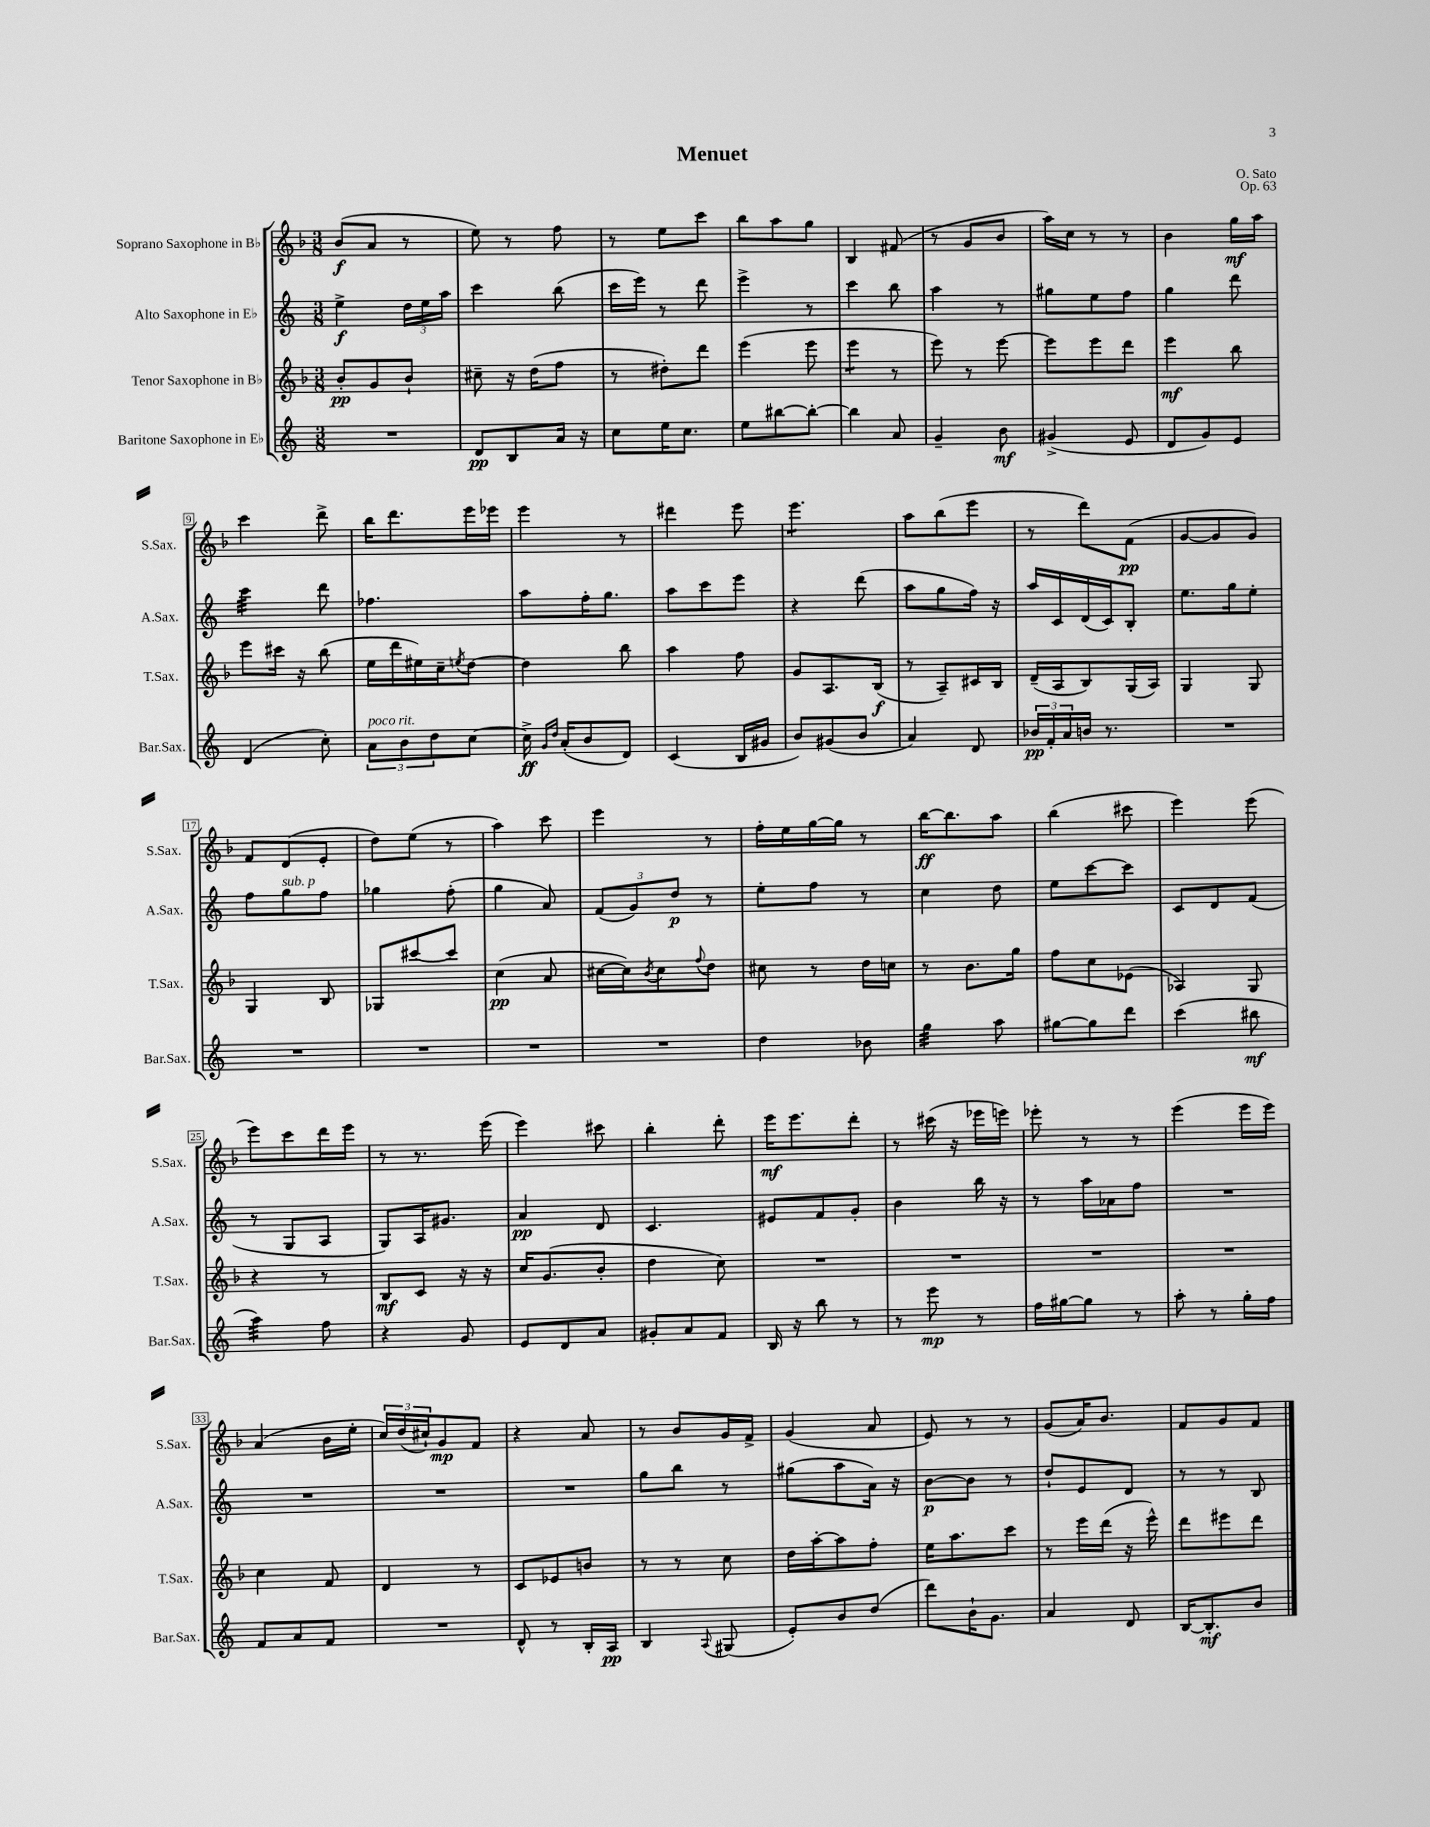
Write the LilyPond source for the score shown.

\header { title = "Menuet" composer = "O. Sato" opus = "Op. 63" }
<<
\new StaffGroup <<
\new Staff = "s0" \with { instrumentName = "Soprano Saxophone in Bb" shortInstrumentName = "S.Sax." } {
    \clef treble \key f \major \numericTimeSignature \time 3/8
    bes'8\f( a'8 r8 |
    e''8) r8 f''8 |
    r8 e''8 c'''8 |
    bes''8 a''8 g''8 |
    bes4 fis'8( |
    r8 g'8 bes'8 |
    a''16) c''16 r8 r8 |
    bes'4 g''16\mf a''16 |
    c'''4 d'''8-> |
    bes''16 d'''8. e'''16 ees'''16 |
    e'''4 r8 |
    dis'''4 e'''8 |
    e'''4.:8 |
    a''8 bes''8( e'''8 |
    r8 d'''8) f'8\pp( |
    g'8~ g'8 g'8) |
    f'8 d'8( e'8-. |
    d''8) e''8( r8 |
    a''4) c'''8 |
    e'''4 r8 |
    f''16-. e''16 g''16~ g''16 r8 |
    bes''16~\ff bes''8. a''8 |
    bes''4( cis'''8 |
    e'''4) e'''8( |
    e'''8) c'''8 d'''16 e'''16 |
    r8 r8. e'''16( |
    e'''4) cis'''8 |
    bes''4-. d'''8-. |
    e'''16\mf e'''8. d'''8-. |
    r8 cis'''16( r16 ees'''16 e'''16) |
    ees'''8-. r8 r8 |
    e'''4( e'''16 e'''16) |
    a'4( bes'16 e''16-. |
    \tuplet 3/2 { c''16) d''16( cis''16-!) } g'8\mp f'8 |
    r4 a'8 |
    r8 bes'8 g'16 f'16-> |
    g'4( a'8 |
    e'8) r8 r8 |
    g'8( a'16) bes'8. |
    f'8 g'8 f'8 \bar "|." |
}
\new Staff = "s1" \with { instrumentName = "Alto Saxophone in Eb" shortInstrumentName = "A.Sax." } {
    \clef treble \key c \major \numericTimeSignature \time 3/8
    e''4->\f \tuplet 3/2 { d''16 e''16 a''16 } |
    c'''4 b''8( |
    c'''16 e'''16) r8 d'''8 |
    e'''4-> r8 |
    c'''4 b''8 |
    a''4 r8 |
    gis''8 e''8 f''8 |
    g''4 d'''8 |
    c'''4:32 d'''8 |
    fes''4. |
    a''8 f''16-. g''8. |
    a''8 c'''8 e'''8 |
    r4 d'''8( |
    a''8 g''8 f''16) r16 |
    a''16 c'16 d'16( c'16) b8-. |
    e''8. g''16 e''8-. |
    f''8 g''8^\markup { \italic "sub. p" } f''8 |
    ges''4 f''8-.( |
    g''4 a'8) |
    \tuplet 3/2 { f'8( g'8) d''8\p } r8 |
    e''8-. f''8 r8 |
    c''4 d''8 |
    e''8 c'''8~ c'''8 |
    c'8 d'8 f'8( |
    r8 g8 a8 |
    g8) a16 gis'8. |
    a'4\pp d'8 |
    c'4. |
    eis'8 f'8 g'8-. |
    b'4 b''16 r16 |
    r8 a''16 aes'16 f''8 |
    R4. |
    R4. |
    R4. |
    R4. |
    g''8 b''8 r8 |
    gis''8( a''8 a'16) r16 |
    b'8~\p b'8 r8 |
    d''8-! e'8 d'8 |
    r8 r8 b8 \bar "|." |
}
\new Staff = "s2" \with { instrumentName = "Tenor Saxophone in Bb" shortInstrumentName = "T.Sax." } {
    \clef treble \key f \major \numericTimeSignature \time 3/8
    bes'8-.\pp g'8 bes'8-! |
    cis''8-- r16 d''16( f''8 |
    r8 dis''8-.) d'''8 |
    e'''4( e'''8 |
    e'''4:8 r8 |
    e'''8) r8 e'''8~ |
    e'''8 e'''8 d'''8 |
    e'''4\mf bes''8 |
    e'''8 cis'''16 r16 bes''8( |
    e''16 d'''16 eis''16) c''16-- \acciaccatura { e''8 } d''8~ |
    d''4 bes''8 |
    a''4 f''8 |
    g'8 a8. bes16\f( |
    r8 a8--) cis'16 bes16 |
    d'16--( a16 bes8) g16( a16) |
    g4 g8 |
    g4 bes8 |
    ges8 cis'''8~ cis'''8 |
    c''4\pp( a'8 |
    cis''16~ cis''16) \acciaccatura { bes'8 } cis''8 \appoggiatura { f''8 } d''8 |
    cis''8 r8 d''16 c''16 |
    r8 bes'8. g''16 |
    f''8 c''8 ees'8( |
    aes4) g8 |
    r4 r8 |
    bes8\mf c'8 r16 r16 |
    c''16 g'8.( bes'8-. |
    d''4 c''8) |
    R4. |
    R4. |
    R4. |
    R4. |
    c''4 f'8 |
    d'4 r8 |
    c'8 ees'8 b'8 |
    r8 r8 c''8 |
    d''16 a''16~-. a''8 f''8-. |
    e''16 a''8. c'''8 |
    r8 e'''16 d'''16( r16 e'''16-^) |
    d'''8 eis'''8 d'''8 \bar "|." |
}
\new Staff = "s3" \with { instrumentName = "Baritone Saxophone in Eb" shortInstrumentName = "Bar.Sax." } {
    \clef treble \key c \major \numericTimeSignature \time 3/8
    R4. |
    d'8\pp b8 a'16 r16 |
    c''8 e''16 c''8. |
    e''8 bis''8~ bis''8~-. |
    bis''4 a'8 |
    g'4-- b'8\mf |
    gis'4->( e'8 |
    d'8 g'8) e'8 |
    d'4( c''8-.) |
    \tuplet 3/2 { a'8^\markup { \italic "poco rit." } b'8 d''8 } c''8~ |
    c''16->\ff \grace { g'16 d''16 } a'16-.( b'8 d'8) |
    c'4( b16 gis'16 |
    b'8) gis'8( b'8 |
    a'4) d'8 |
    \tuplet 3/2 { bes'16\pp f'16-. a'16 } b'16 r8. |
    R4. |
    R4. |
    R4. |
    R4. |
    R4. |
    d''4 bes'8 |
    g''4:32 a''8 |
    gis''8~ gis''8 d'''8 |
    c'''4( bis''8\mf |
    a''4:32) f''8 |
    r4 g'8 |
    e'8 d'8 a'8 |
    gis'8-. a'8 f'8 |
    b16 r16 b''8 r8 |
    r8 e'''8\mp r8 |
    f''16 gis''16~ gis''8 r8 |
    a''8-. r8 g''16-. f''16 |
    f'8 a'8 f'8 |
    R4. |
    d'8-^ r8 b16-. a16\pp |
    b4 \appoggiatura { a8 } gis8( |
    e'8-.) b'8 d''8( |
    d'''8) b'16-! g'8. |
    a'4 d'8 |
    b16~ b8.-.\mf b'8 \bar "|." |
}
>>
>>
\layout { \context { \Score \override BarNumber.stencil = #(make-stencil-boxer 0.1 0.3 ly:text-interface::print) } }
